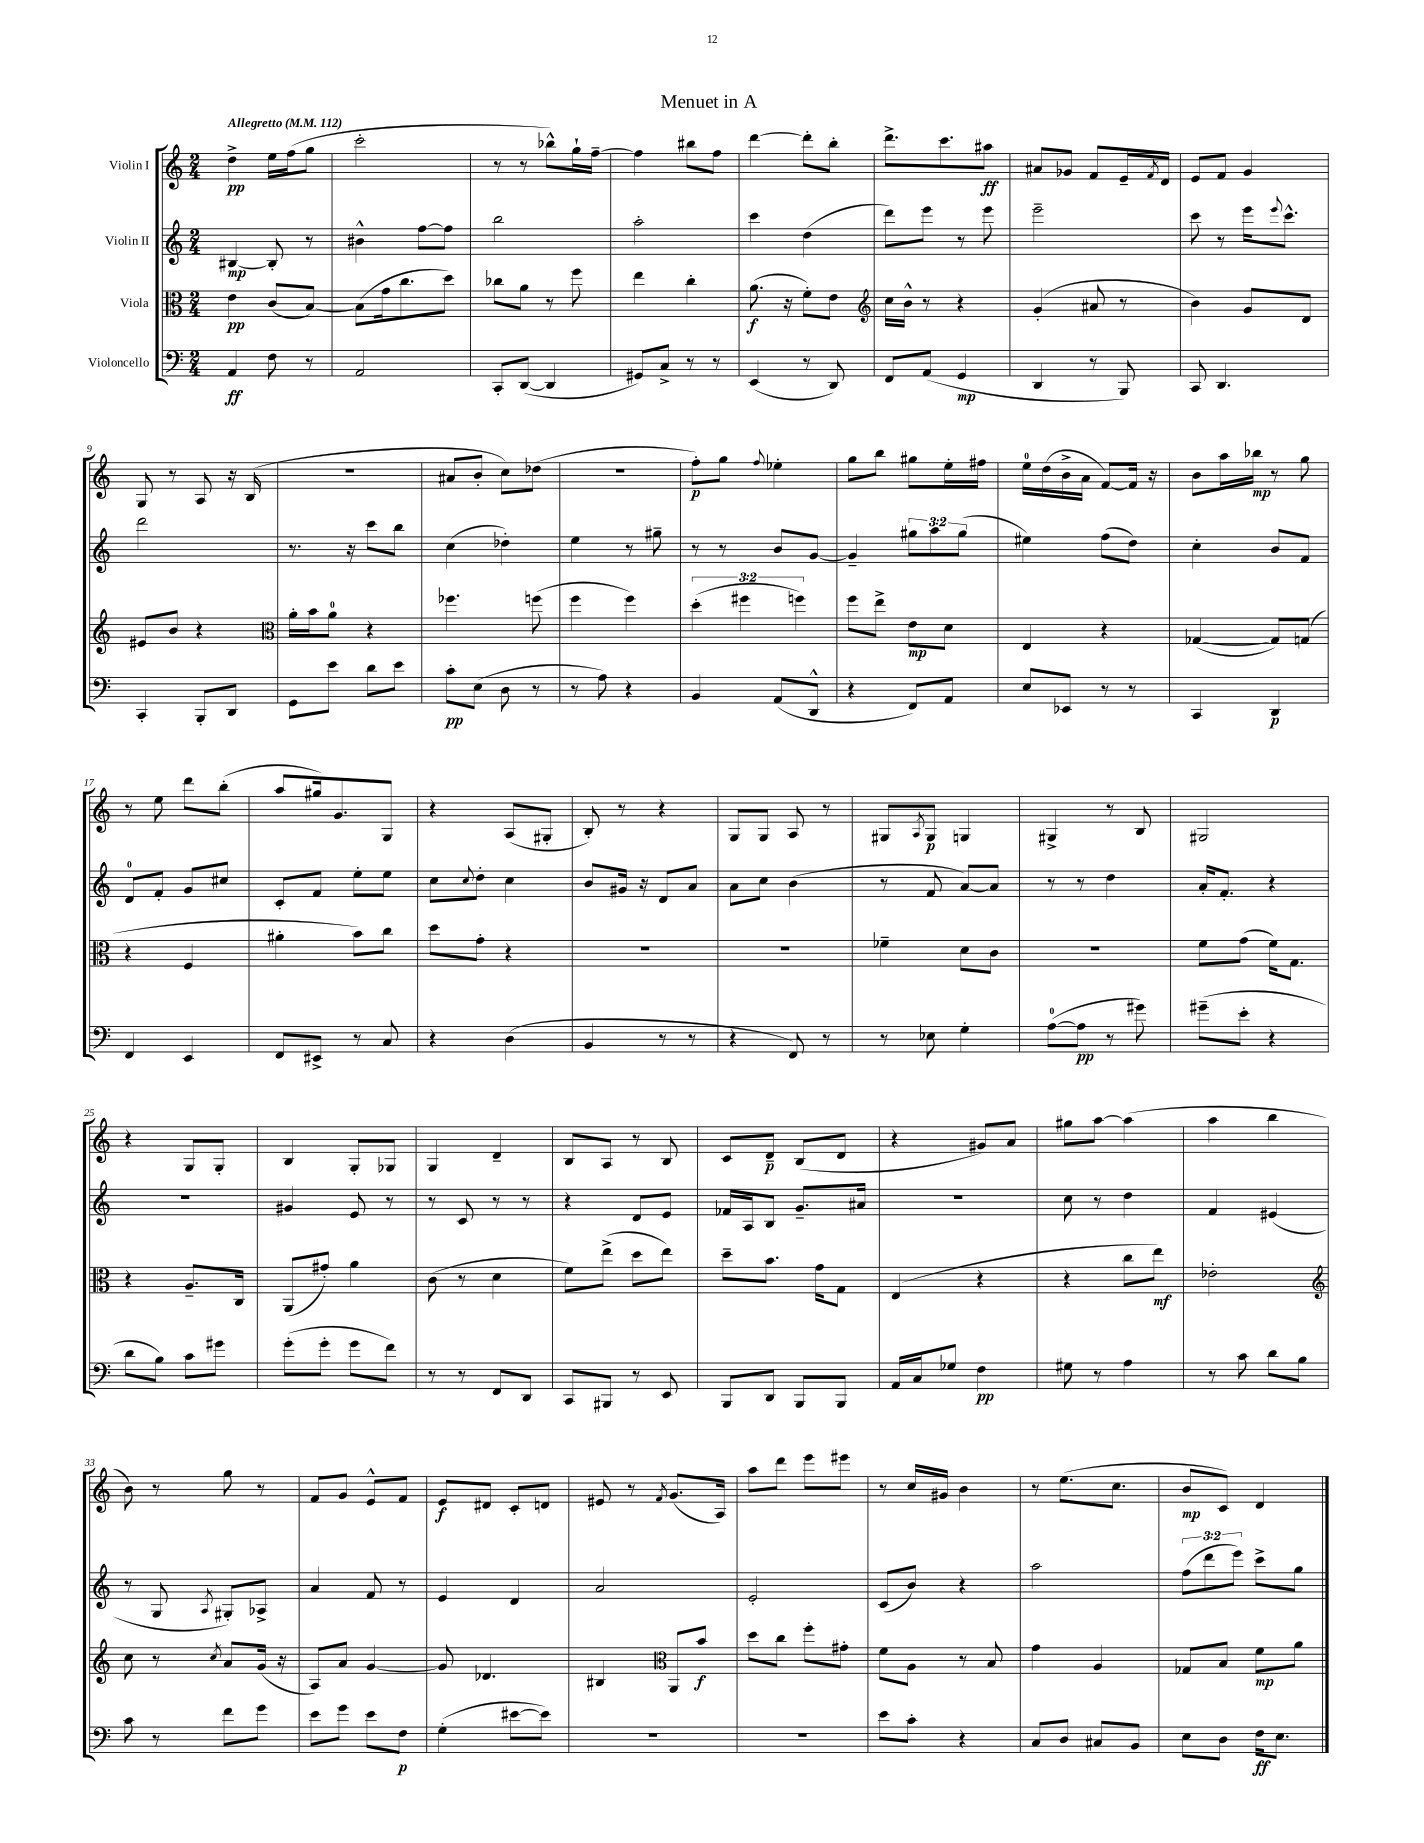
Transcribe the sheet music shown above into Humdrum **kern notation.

**kern	**dynam	**kern	**dynam	**kern	**dynam	**kern	**dynam
*part4	*part4	*part3	*part3	*part2	*part2	*part1	*part1
*staff4	*staff4	*staff3	*staff3	*staff2	*staff2	*staff1	*staff1
*I"Violoncello	*	*I"Viola	*	*I"Violin II	*	*I"Violin I	*
*clefF4	*	*clefC3	*	*clefG2	*	*clefG2	*
*k[]	*	*k[]	*	*k[]	*	*k[]	*
*M2/4	*	*M2/4	*	*M2/4	*	*M2/4	*
*MM112	*	*MM112	*	*MM112	*	*MM112	*
=1	=1	=1	=1	=1	=1	=1	=1
!	!	!	!	!	!	!LO:TX:a:B:t=Allegretto	!
4AA/	ff	4e\	pp	[4B#X/	mp	4dd^\	pp
8F\	.	(8c/L	.	8B#'/]	.	16ee\LL	.
.	.	.	.	.	.	(16ff\J	.
8r	.	[8B/J)	.	8r	.	8gg\J	.
=2	=2	=2	=2	=2	=2	=2	=2
2AA/	.	(8B\L]	.	4b#X^^\	.	2ccc'\	.
.	.	16g\k	.	.	.	.	.
.	.	8.cc\	.	.	.	.	.
.	.	.	.	[8ff\L	.	.	.
.	.	8dd\J)	.	8ff\J]	.	.	.
=3	=3	=3	=3	=3	=3	=3	=3
8CC'/L	.	8cc-X\L	.	2bb\	.	8r	.
([8DD/J	.	8a\J	.	.	.	8r	.
4DD/]	.	8r	.	.	.	8bb-X^^\L)	.
.	.	8ff\	.	.	.	16gg`\L	.
.	.	.	.	.	.	[16ff~\JJ	.
=4	=4	=4	=4	=4	=4	=4	=4
8GG#X/L)	.	4ee\	.	2aa'\	.	4ff\]	.
8C^/J	.	.	.	.	.	.	.
8r	.	4cc'\	.	.	.	8bb#X\L	.
8r	.	.	.	.	.	8ff\J	.
=5	=5	=5	=5	=5	=5	=5	=5
(4EE/	.	(8.a\	f	4ccc\	.	[4ddd\	.
.	.	16r	.	.	.	.	.
8r	.	8f'\L)	.	(4dd\	.	8ddd'\L]	.
8DD/)	.	8e\J	.	.	.	8bb'\J	.
=6	=6	=6	=6	=6	=6	=6	=6
*	*	*clefG2	*	*	*	*	*
8FF/L	.	16cc\LL	.	8ddd\L)	.	8.ddd^\L	.
.	.	16b^^\JJ	.	.	.	.	.
(8AA/J	.	8r	.	8eee\J	.	.	.
.	.	.	.	.	.	8.ccc\	.
4GG/	mp	4r	.	8r	.	.	.
.	.	.	.	8eee\	.	8aa#X\J	ff
=7	=7	=7	=7	=7	=7	=7	=7
4DD/	.	(4g'/	.	2eee~\	.	8a#X/L	.
.	.	.	.	.	.	8g-X/J	.
8r	.	8a#X/	.	.	.	8f/L	.
8BBB/)	.	8r	.	.	.	16e~/L	.
.	.	.	.	.	.	8qf/	.
.	.	.	.	.	.	16d/JJ	.
=8	=8	=8	=8	=8	=8	=8	=8
8CC/	.	4b\)	.	8ccc\	.	8e/L	.
4.DD/	.	.	.	8r	.	8f/J	.
.	.	8g/L	.	16eee\KL	.	4g/	.
.	.	.	.	8qqeee/	.	.	.
.	.	.	.	8.ccc^^\J	.	.	.
.	.	8d/J	.	.	.	.	.
!!LO:LB:g=z
=9	=9	=9	=9	=9	=9	=9	=9
4CC'/	.	8e#X/L	.	2ddd\	.	8G/	.
.	.	8b/J	.	.	.	8r	.
8BBB'/L	.	4r	.	.	.	8A/	.
8DD/J	.	.	.	.	.	16r	.
.	.	.	.	.	.	(16B/	.
=10	=10	=10	=10	=10	=10	=10	=10
*	*	*clefC3	*	*	*	*	*
8GG\L	.	16a'\LL	.	8.r	.	2r	.
.	.	16b\J	.	.	.	.	.
8e\J	.	8a\J	.	.	.	.	.
.	.	.	.	16r	.	.	.
8d\L	.	4r	.	8ccc\L	.	.	.
8e\J	.	.	.	8bb\J	.	.	.
=11	=11	=11	=11	=11	=11	=11	=11
8c'\L	pp	4.ff-X\	.	(4cc\	.	8a#X/L	.
(8E\J	.	.	.	.	.	8b'/J	.
8D\	.	.	.	4dd-X'\)	.	8cc\L)	.
8r	.	(8ffn\	.	.	.	(8dd-X\J	.
=12	=12	=12	=12	=12	=12	=12	=12
8r	.	4ff\	.	4ee\	.	2r	.
8A\)	.	.	.	.	.	.	.
4r	.	4ff\)	.	8r	.	.	.
.	.	.	.	8gg#X~\	.	.	.
=13	=13	=13	=13	=13	=13	=13	=13
4BB/	.	(6dd'\	.	8r	.	8ff'\L)	p
.	.	.	.	8r	.	8gg\J	.
.	.	6ff#X\	.	.	.	.	.
.	.	.	.	.	.	8qqff/	.
(8AA/L	.	.	.	8b/L	.	4ee-X'\	.
.	.	6ffn\)	.	.	.	.	.
8DD^^/J	.	.	.	[8g/J	.	.	.
=14	=14	=14	=14	=14	=14	=14	=14
4r	.	8ff\L	.	4g~/]	.	8gg\L	.
.	.	8ee^\J	.	.	.	8bb\J	.
8FF/L)	.	8e\L	mp	12gg#X\L	.	8gg#X\L	.
.	.	.	.	12aa\	.	.	.
8AA/J	.	8d\J	.	.	.	16ee'\L	.
.	.	.	.	(12gg#\J	.	.	.
.	.	.	.	.	.	16ff#X\JJ	.
=15	=15	=15	=15	=15	=15	=15	=15
8E/L	.	4E/	.	4ee#X\)	.	16ee\LL	.
.	.	.	.	.	.	(16dd\	.
8EE-X/J	.	.	.	.	.	16b^\	.
.	.	.	.	.	.	16a\JJ	.
8r	.	4r	.	(8ff\L	.	[8f/L)	.
8r	.	.	.	8dd\J)	.	16f/Jk]	.
.	.	.	.	.	.	16r	.
=16	=16	=16	=16	=16	=16	=16	=16
4CC/	.	([4G-X/	.	4cc'\	.	8b\L	.
.	.	.	.	.	.	16aa\L	.
.	.	.	.	.	.	16bb-X\JJ	mp
4DD/	p	8G-/L])	.	8b/L	.	8r	.
.	.	(8Gn/J	.	8f/J	.	8gg\	.
!!LO:LB:g=z
=17	=17	=17	=17	=17	=17	=17	=17
4FF/	.	4r	.	8d/L	.	8r	.
.	.	.	.	8f'/J	.	8ee\	.
4EE/	.	4F/	.	8g/L	.	8ddd\L	.
.	.	.	.	8cc#X/J	.	(8bb'\J	.
=18	=18	=18	=18	=18	=18	=18	=18
8FF/L	.	4a#X'\	.	8c'/L	.	8aa/L	.
8EE#X^/J	.	.	.	8f/J	.	16gg#X/k)	.
.	.	.	.	.	.	8.g/	.
8r	.	8b\L)	.	8ee'\L	.	.	.
8C/	.	8cc\J	.	8ee\J	.	8G/J	.
=19	=19	=19	=19	=19	=19	=19	=19
4r	.	8dd\L	.	8cc\L	.	4r	.
.	.	.	.	8qqcc/	.	.	.
.	.	8g'\J	.	8dd'\J	.	.	.
(4D\	.	4r	.	4cc\	.	(8A/L	.
.	.	.	.	.	.	8G#X'/J	.
=20	=20	=20	=20	=20	=20	=20	=20
4BB/	.	2r	.	8b/L	.	8B'/)	.
.	.	.	.	16g#X/Jk	.	8r	.
.	.	.	.	16r	.	.	.
8r	.	.	.	8d/L	.	4r	.
8r	.	.	.	8a/J	.	.	.
=21	=21	=21	=21	=21	=21	=21	=21
4r	.	2r	.	8a\L	.	8G/L	.
.	.	.	.	8cc\J	.	8G/J	.
8FF/)	.	.	.	(4b\	.	8A/	.
8r	.	.	.	.	.	8r	.
=22	=22	=22	=22	=22	=22	=22	=22
8r	.	4f-X~\	.	8r	.	8G#X/L	.
.	.	.	.	.	.	8qA/	.
8E-X\	.	.	.	8f/	.	8G#/J	p
4G'\	.	8d\L	.	[8a/L)	.	4Gn/	.
.	.	8c\J	.	8a/J]	.	.	.
=23	=23	=23	=23	=23	=23	=23	=23
([8A\L	.	2r	.	8r	.	4G#X^/	.
8A\J]	pp	.	.	8r	.	.	.
8r	.	.	.	4dd\	.	8r	.
8g#X\)	.	.	.	.	.	8B/	.
=24	=24	=24	=24	=24	=24	=24	=24
(8g#X~\L	.	8f\L	.	16a'/KL	.	2G#X/	.
.	.	.	.	8.f'/J	.	.	.
8e'\J	.	(8g\J	.	.	.	.	.
4r	.	16f\KL)	.	4r	.	.	.
.	.	8.G\J	.	.	.	.	.
!!LO:LB:g=z
=25	=25	=25	=25	=25	=25	=25	=25
8d\L	.	4r	.	2r	.	4r	.
8B\J)	.	.	.	.	.	.	.
8c\L	.	8.A~/L	.	.	.	8G/L	.
8g#X\J	.	.	.	.	.	8G'/J	.
.	.	16C/Jk	.	.	.	.	.
=26	=26	=26	=26	=26	=26	=26	=26
(8g'\L	.	(8AA/L	.	4g#X/	.	4B/	.
8g'\J	.	8g#X'/J)	.	.	.	.	.
8g\L	.	4a\	.	8e/	.	8G'/L	.
8f\J)	.	.	.	8r	.	8G-X/J	.
=27	=27	=27	=27	=27	=27	=27	=27
8r	.	(8c\	.	8r	.	4G/	.
8r	.	8r	.	8c/	.	.	.
8FF/L	.	4d\	.	8r	.	4d~/	.
8DD/J	.	.	.	8r	.	.	.
=28	=28	=28	=28	=28	=28	=28	=28
8CC/L	.	8f\L)	.	4r	.	8B/L	.
8BBB#X/J	.	(8ee^\J	.	.	.	8A/J	.
8r	.	8dd\L	.	8d/L	.	8r	.
8EE/	.	8ee\J)	.	8e/J	.	8B/	.
=29	=29	=29	=29	=29	=29	=29	=29
8BBB/L	.	8dd~\L	.	16f-X/LL	.	8c/L	.
.	.	.	.	16A/J	.	.	.
8DD/J	.	8.b\J	.	8B/J	.	8d~/J	p
8BBB/L	.	.	.	8.g~/L	.	(8B/L	.
.	.	16g\KL	.	.	.	.	.
8BBB/J	.	8G\J	.	.	.	8d/J	.
.	.	.	.	16a#X/Jk	.	.	.
=30	=30	=30	=30	=30	=30	=30	=30
16AA/LL	.	(4E/	.	2r	.	4r	.
16C/J	.	.	.	.	.	.	.
8G-X/J	.	.	.	.	.	.	.
4F\	pp	4r	.	.	.	8g#X/L)	.
.	.	.	.	.	.	8a/J	.
=31	=31	=31	=31	=31	=31	=31	=31
8G#X\	.	4r	.	8cc\	.	8gg#X\L	.
8r	.	.	.	8r	.	[8aa\J	.
4A\	.	8cc\L	.	4dd\	.	(4aa\]	.
.	.	8ee\J)	mf	.	.	.	.
=32	=32	=32	=32	=32	=32	=32	=32
8r	.	2e-X'\	.	4f/	.	4aa\	.
8c\	.	.	.	.	.	.	.
8d\L	.	.	.	(4e#X/	.	4bb\	.
8B\J	.	.	.	.	.	.	.
!!LO:LB:g=z
=33	=33	=33	=33	=33	=33	=33	=33
*	*	*clefG2	*	*	*	*	*
8c\	.	8cc\	.	8r	.	8b\)	.
8r	.	8r	.	8G/	.	8r	.
.	.	8qcc/	.	8qA/	.	.	.
8f\L	.	8a/L	.	8G#X'/L)	.	8gg\	.
8g\J	.	(16g/Jk	.	8A-X^/J	.	8r	.
.	.	16r	.	.	.	.	.
=34	=34	=34	=34	=34	=34	=34	=34
8e\L	.	8A/L)	.	4a/	.	8f/L	.
8g\J	.	8a/J	.	.	.	8g/J	.
8e\L	.	[4g/	.	8f/	.	8e^^/L	.
8F\J	p	.	.	8r	.	8f/J	.
=35	=35	=35	=35	=35	=35	=35	=35
(4G'\	.	8g/]	.	4e/	.	8e/L	f
.	.	4.d-X/	.	.	.	8d#X/J	.
[8e#X\L	.	.	.	4d/	.	8c'/L	.
8e#\J])	.	.	.	.	.	8dn/J	.
=36	=36	=36	=36	=36	=36	=36	=36
2r	.	4B#X/	.	2a/	.	8e#X/	.
.	.	.	.	.	.	8r	.
*	*	*clefC3	*	*	*	*	*
.	.	.	.	.	.	8qf/	.
.	.	8AA/L	.	.	.	(8.g/L	.
.	.	8b/J	f	.	.	.	.
.	.	.	.	.	.	16A/Jk)	.
=37	=37	=37	=37	=37	=37	=37	=37
2r	.	8dd\L	.	2e'/	.	8aa\L	.
.	.	8cc\J	.	.	.	8ddd\J	.
.	.	8ff'\L	.	.	.	8eee\L	.
.	.	8g#X'\J	.	.	.	8eee#X\J	.
=38	=38	=38	=38	=38	=38	=38	=38
8e\L	.	8f\L	.	(8c/L	.	8r	.
8c'\J	.	8A\J	.	8b/J)	.	16cc/LL	.
.	.	.	.	.	.	16g#X/JJ	.
4r	.	8r	.	4r	.	4b\	.
.	.	8B/	.	.	.	.	.
=39	=39	=39	=39	=39	=39	=39	=39
8C/L	.	4g\	.	2aa\	.	8r	.
8D/J	.	.	.	.	.	(8.ee\L	.
8C#X/L	.	4A/	.	.	.	.	.
.	.	.	.	.	.	8.cc\J	.
8BB/J	.	.	.	.	.	.	.
=40	=40	=40	=40	=40	=40	=40	=40
8E\L	.	8G-X/L	.	(12ff\L	.	8b/L	mp
.	.	.	.	12ddd\	.	.	.
8D\J	.	8B/J	.	.	.	8c/J)	.
.	.	.	.	12eee\J)	.	.	.
16F\KL	ff	8f\L	mp	8ccc^\L	.	4d/	.
8.E\J	.	.	.	.	.	.	.
.	.	8a\J	.	8gg\J	.	.	.
==	==	==	==	==	==	==	==
*-	*-	*-	*-	*-	*-	*-	*-
